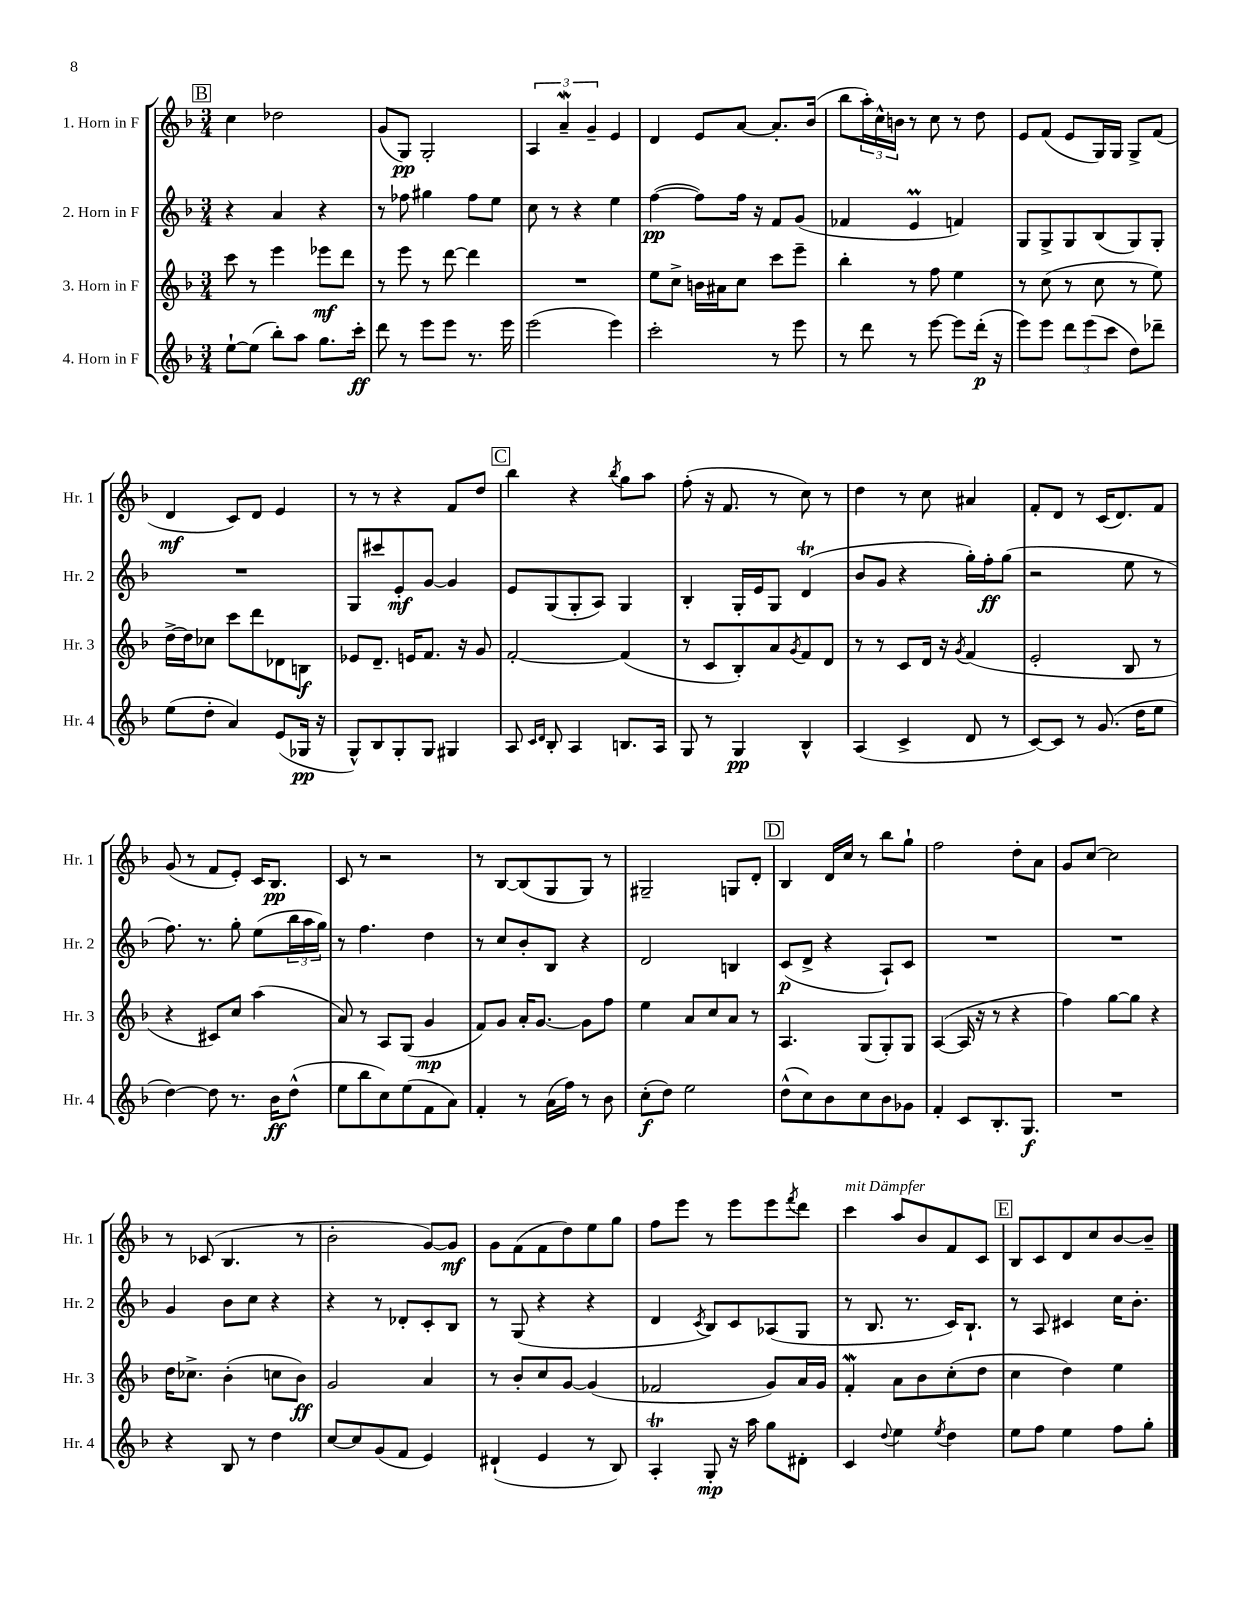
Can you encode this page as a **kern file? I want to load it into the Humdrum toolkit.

**kern	**dynam	**kern	**dynam	**kern	**dynam	**kern	**dynam
*part4	*part4	*part3	*part3	*part2	*part2	*part1	*part1
*staff4	*staff4	*staff3	*staff3	*staff2	*staff2	*staff1	*staff1
*I"4. Horn in F	*	*I"3. Horn in F	*	*I"2. Horn in F	*	*I"1. Horn in F	*
*I'Hr. 4	*	*I'Hr. 3	*	*I'Hr. 2	*	*I'Hr. 1	*
*clefG2	*	*clefG2	*	*clefG2	*	*clefG2	*
*k[b-]	*	*k[b-]	*	*k[b-]	*	*k[b-]	*
*M3/4	*	*M3/4	*	*M3/4	*	*M3/4	*
!!LO:REH:place=s1:t=B
=58	=58	=58	=58	=58	=58	=58	=58
[8ee`\L	.	8ccc\	.	4r	.	4cc\	.
(8ee\J]	.	8r	.	.	.	.	.
8bb-'\L)	.	4eee\	.	4a/	.	2dd-X\	.
8aa\J	.	.	.	.	.	.	.
8.gg\L	.	8eee-X\L	mf	4r	.	.	.
.	.	8ddd\J	.	.	.	.	.
16ccc'\Jk	ff	.	.	.	.	.	.
=59	=59	=59	=59	=59	=59	=59	=59
8ddd\	.	8r	.	8r	.	(8g/L	.
8r	.	8eee\	.	8ff-X\	.	8G/J)	pp
8eee\L	.	8r	.	4gg#X\	.	2G'/	.
8eee\J	.	[8ddd\	.	.	.	.	.
8.r	.	4ddd\]	.	8ff-\L	.	.	.
.	.	.	.	8ee\J	.	.	.
16eee\	.	.	.	.	.	.	.
=60	=60	=60	=60	=60	=60	=60	=60
(2eee\	.	2.r	.	8cc\	.	6A/	.
.	.	.	.	8r	.	.	.
.	.	.	.	.	.	6aW~/	.
.	.	.	.	4r	.	.	.
.	.	.	.	.	.	6g~/	.
4eee\)	.	.	.	4ee\	.	4e/	.
=61	=61	=61	=61	=61	=61	=61	=61
2ccc'\	.	8ee\L	.	([4ff\	pp	4d/	.
.	.	8cc^\J	.	.	.	.	.
.	.	16bn\LL	.	8ff\L])	.	8e/L	.
.	.	16a#X\J	.	.	.	.	.
.	.	8cc\J	.	16ff\Jk	.	[8a/J	.
.	.	.	.	16r	.	.	.
8r	.	8ccc\L	.	8f/L	.	8.a'/L]	.
8eee\	.	8eee~\J	.	(8g/J	.	.	.
.	.	.	.	.	.	(16b-/Jk	.
=62	=62	=62	=62	=62	=62	=62	=62
8r	.	4bb-'\	.	4f-X/	.	8bb-\L	.
8ddd\	.	.	.	.	.	24aa'\L)	.
.	.	.	.	.	.	24cc^^\	.
.	.	.	.	.	.	24bn\JJ	.
8r	.	8r	.	4em/	.	8r	.
[8eee\	.	8ff\	.	.	.	8cc\	.
8eee\L]	.	4ee\	.	4fn/)	.	8r	.
(16ddd'\Jk	p	.	.	.	.	8dd\	.
16r	.	.	.	.	.	.	.
=63	=63	=63	=63	=63	=63	=63	=63
8eee\L)	.	8r	.	8G/L	.	8e/L	.
8eee\J	.	(8cc\	.	8G^/	.	(8f/J	.
12ddd\L	.	8r	.	8G/	.	8e/L	.
(12eee\	.	.	.	.	.	.	.
.	.	8cc\	.	(8B-/	.	16G/L)	.
12ccc\J	.	.	.	.	.	.	.
.	.	.	.	.	.	16G/JJ	.
8dd\L)	.	8r	.	8G/)	.	8G^/L	.
8ddd-X~\J	.	8ee\)	.	8G'/J	.	(8f/J	.
!!LO:LB:g=z
=64	=64	=64	=64	=64	=64	=64	=64
(8ee\L	.	[16dd^\LL	.	2.r	.	4d/	mf
.	.	16dd\J]	.	.	.	.	.
8dd'\J	.	8cc-X\J	.	.	.	.	.
4a/)	.	8ccc\L	.	.	.	8c/L)	.
.	.	8ddd\	.	.	.	8d/J	.
(8e/L	.	8d-X\	.	.	.	4e/	.
16G-X/Jk	pp	8Bn\J	f	.	.	.	.
16r	.	.	.	.	.	.	.
=65	=65	=65	=65	=65	=65	=65	=65
8G^^/L)	.	8e-X/L	.	8G/L	.	8r	.
8B-/	.	8.d~/J	.	8ccc#X/	.	8r	.
8G'/	.	.	.	8e'/	mf	4r	.
.	.	16en/KL	.	.	.	.	.
8G/J	.	8.f/J	.	[8g/J	.	.	.
4G#X/	.	.	.	4g/]	.	8f/L	.
.	.	16r	.	.	.	.	.
.	.	8g/	.	.	.	8dd/J	.
!!LO:REH:place=s1:t=C
=66	=66	=66	=66	=66	=66	=66	=66
8A/	.	[2f'/	.	8e/L	.	4bb-\	.
16qqc/LL	.	.	.	.	.	.	.
16qqd/JJ	.	.	.	.	.	.	.
8B-'/	.	.	.	(8G/	.	.	.
4A/	.	.	.	8G'/	.	4r	.
.	.	.	.	8A/J)	.	.	.
.	.	.	.	.	.	8qbb-/	.
8.Bn/L	.	(4f/]	.	4G/	.	8gg\L	.
.	.	.	.	.	.	8aa\J	.
16A/Jk	.	.	.	.	.	.	.
=67	=67	=67	=67	=67	=67	=67	=67
8G/	.	8r	.	4B-'/	.	(8ff'\	.
8r	.	8c/L	.	.	.	16r	.
.	.	.	.	.	.	8.f/	.
4G/	pp	8B-'/)	.	16G'/LL	.	.	.
.	.	.	.	16e/J	.	.	.
.	.	8a/	.	8G/J	.	8r	.
.	.	8qg/	.	.	.	.	.
4B-^^/	.	8f/	.	(4dT/	.	8cc\)	.
.	.	8d/J	.	.	.	8r	.
=68	=68	=68	=68	=68	=68	=68	=68
(4A/	.	8r	.	8b-/L	.	4dd\	.
.	.	8r	.	8g/J	.	.	.
4c^/	.	8c/L	.	4r	.	8r	.
.	.	16d/Jk	.	.	.	8cc\	.
.	.	16r	.	.	.	.	.
.	.	8qg/	.	.	.	.	.
8d/	.	(4f/	.	16gg'\LL)	.	4a#X/	.
.	.	.	.	16ff'\J	ff	.	.
8r	.	.	.	(8gg\J	.	.	.
=69	=69	=69	=69	=69	=69	=69	=69
[8c/L)	.	2e'/	.	2r	.	8f'/L	.
8c/J]	.	.	.	.	.	8d/J	.
8r	.	.	.	.	.	8r	.
(8.g/	.	.	.	.	.	(16c/KL	.
.	.	.	.	.	.	8.d/)	.
.	.	8B-/	.	8ee\	.	.	.
16dd\KL	.	.	.	.	.	.	.
8ee\J	.	8r	.	8r	.	8f/J	.
!!LO:LB:g=z
=70	=70	=70	=70	=70	=70	=70	=70
[4dd\)	.	4r	.	8.ff\)	.	(8g/	.
.	.	.	.	.	.	8r	.
.	.	.	.	8.r	.	.	.
8dd\]	.	8c#X/L)	.	.	.	8f/L	.
8.r	.	8cc/J	.	8gg'\	.	8e'/J)	.
.	.	(4aa\	.	(8ee\L	.	16c/KL	.
16b-\KL	ff	.	.	.	.	8.B-/J	pp
(8dd^^\J	.	.	.	24bb-\L	.	.	.
.	.	.	.	24aa\	.	.	.
.	.	.	.	24gg\JJ)	.	.	.
=71	=71	=71	=71	=71	=71	=71	=71
8ee\L	.	8a/)	.	8r	.	8c/	.
8bb-\	.	8r	.	4.ff\	.	8r	.
8cc\)	.	8A/L	.	.	.	2r	.
(8ee\	.	(8G/J	.	.	.	.	.
8f\	.	4g/	mp	4dd\	.	.	.
8a\J)	.	.	.	.	.	.	.
=72	=72	=72	=72	=72	=72	=72	=72
4f'/	.	8f/L)	.	8r	.	8r	.
.	.	8g/J	.	8cc/L	.	[8B-/L	.
8r	.	16a'/KL	.	8b-'/	.	(8B-/]	.
.	.	[8.g/J	.	.	.	.	.
(16a\LL	.	.	.	8B-/J	.	8G/	.
16ff\JJ)	.	.	.	.	.	.	.
8r	.	8g\L]	.	4r	.	8G/J)	.
8b-\	.	8ff\J	.	.	.	8r	.
=73	=73	=73	=73	=73	=73	=73	=73
(8cc'\L	f	4ee\	.	2d/	.	2G#X~/	.
8dd\J)	.	.	.	.	.	.	.
2ee\	.	8a/L	.	.	.	.	.
.	.	8cc/	.	.	.	.	.
.	.	8a/J	.	4Bn/	.	8Gn/L	.
.	.	8r	.	.	.	8d'/J	.
!!LO:REH:place=s1:t=D
=74	=74	=74	=74	=74	=74	=74	=74
(8dd^^\L	.	4.A/	.	(8c/L	p	4B-/	.
8cc\)	.	.	.	8d^/J	.	.	.
8b-\	.	.	.	4r	.	16d/LL	.
.	.	.	.	.	.	16cc/JJ	.
8cc\	.	(8G/L	.	.	.	8r	.
8b-\	.	8G'/)	.	8A`/L)	.	8bb-\L	.
8g-X\J	.	8G/J	.	8c/J	.	8gg`\J	.
=75	=75	=75	=75	=75	=75	=75	=75
4f'/	.	([4A/	.	2.r	.	2ff\	.
8c/L	.	16A/]	.	.	.	.	.
.	.	16r	.	.	.	.	.
8.B-'/	.	8r	.	.	.	.	.
.	.	4r	.	.	.	8dd'\L	.
8.G/J	f	.	.	.	.	.	.
.	.	.	.	.	.	8a\J	.
=76	=76	=76	=76	=76	=76	=76	=76
2.r	.	4ff\)	.	2.r	.	8g/L	.
.	.	.	.	.	.	[8cc/J	.
.	.	[8gg\L	.	.	.	2cc\]	.
.	.	8gg\J]	.	.	.	.	.
.	.	4r	.	.	.	.	.
!!LO:LB:g=z
=77	=77	=77	=77	=77	=77	=77	=77
4r	.	16dd\KL	.	4g/	.	8r	.
.	.	8.cc-X^\J	.	.	.	.	.
.	.	.	.	.	.	(8c-X/	.
8B-/	.	(4b-'\	.	8b-\L	.	4.B-/	.
8r	.	.	.	8cc\J	.	.	.
4dd\	.	8ccn\L	.	4r	.	.	.
.	.	8b-\J)	ff	.	.	8r	.
=78	=78	=78	=78	=78	=78	=78	=78
[8cc/L	.	2g/	.	4r	.	2b-'\	.
8cc/]	.	.	.	.	.	.	.
(8g/	.	.	.	8r	.	.	.
8f/J	.	.	.	8d-X'/L	.	.	.
4e/)	.	4a/	.	8c'/	.	[8g/L)	.
.	.	.	.	8B-/J	.	8g/J]	mf
=79	=79	=79	=79	=79	=79	=79	=79
(4d#X`/	.	8r	.	8r	.	8g\L	.
.	.	8b-'/L	.	(8G/	.	(8f\	.
4e/	.	8cc/	.	4r	.	8f\	.
.	.	[8g/J	.	.	.	8dd\)	.
8r	.	(4g/]	.	4r	.	8ee\	.
8B-/)	.	.	.	.	.	8gg\J	.
=80	=80	=80	=80	=80	=80	=80	=80
4At'/	.	2f-X/	.	4d/	.	8ff\L	.
.	.	.	.	.	.	8eee\J	.
.	.	.	.	8qc/	.	.	.
8G'/	mp	.	.	8B-/L)	.	8r	.
16r	.	.	.	8c/	.	8eee\L	.
16aa\	.	.	.	.	.	.	.
8gg\L	.	8g/L)	.	(8A-X/	.	8eee\	.
.	.	.	.	.	.	8qfff/	.
8d#X'\J	.	16a/L	.	8G/J	.	8ddd\J	.
.	.	16g/JJ	.	.	.	.	.
=81	=81	=81	=81	=81	=81	=81	=81
!	!	!	!	!	!	!LO:TX:a:i:t=mit Dämpfer	!
4c/	.	4fw'/	.	8r	.	4ccc\	.
.	.	.	.	8.B-/	.	.	.
8qqdd/	.	.	.	.	.	.	.
4ee\	.	8a\L	.	.	.	8aa/L	.
.	.	.	.	8.r	.	.	.
.	.	8b-\	.	.	.	8b-/	.
8qee/	.	.	.	.	.	.	.
4dd\	.	(8cc'\	.	16c/KL)	.	8f/	.
.	.	.	.	8.B-`/J	.	.	.
.	.	8dd\J	.	.	.	8c/J	.
!!LO:REH:place=s1:t=E
=82	=82	=82	=82	=82	=82	=82	=82
8ee\L	.	4cc\	.	8r	.	8B-/L	.
8ff\J	.	.	.	8A/	.	8c/	.
4ee\	.	4dd\)	.	4c#X/	.	8d/	.
.	.	.	.	.	.	8cc/	.
8ff\L	.	4ee\	.	16cc\KL	.	[8b-/	.
.	.	.	.	8.b-'\J	.	.	.
8gg'\J	.	.	.	.	.	8b-~/J]	.
==	==	==	==	==	==	==	==
*-	*-	*-	*-	*-	*-	*-	*-
